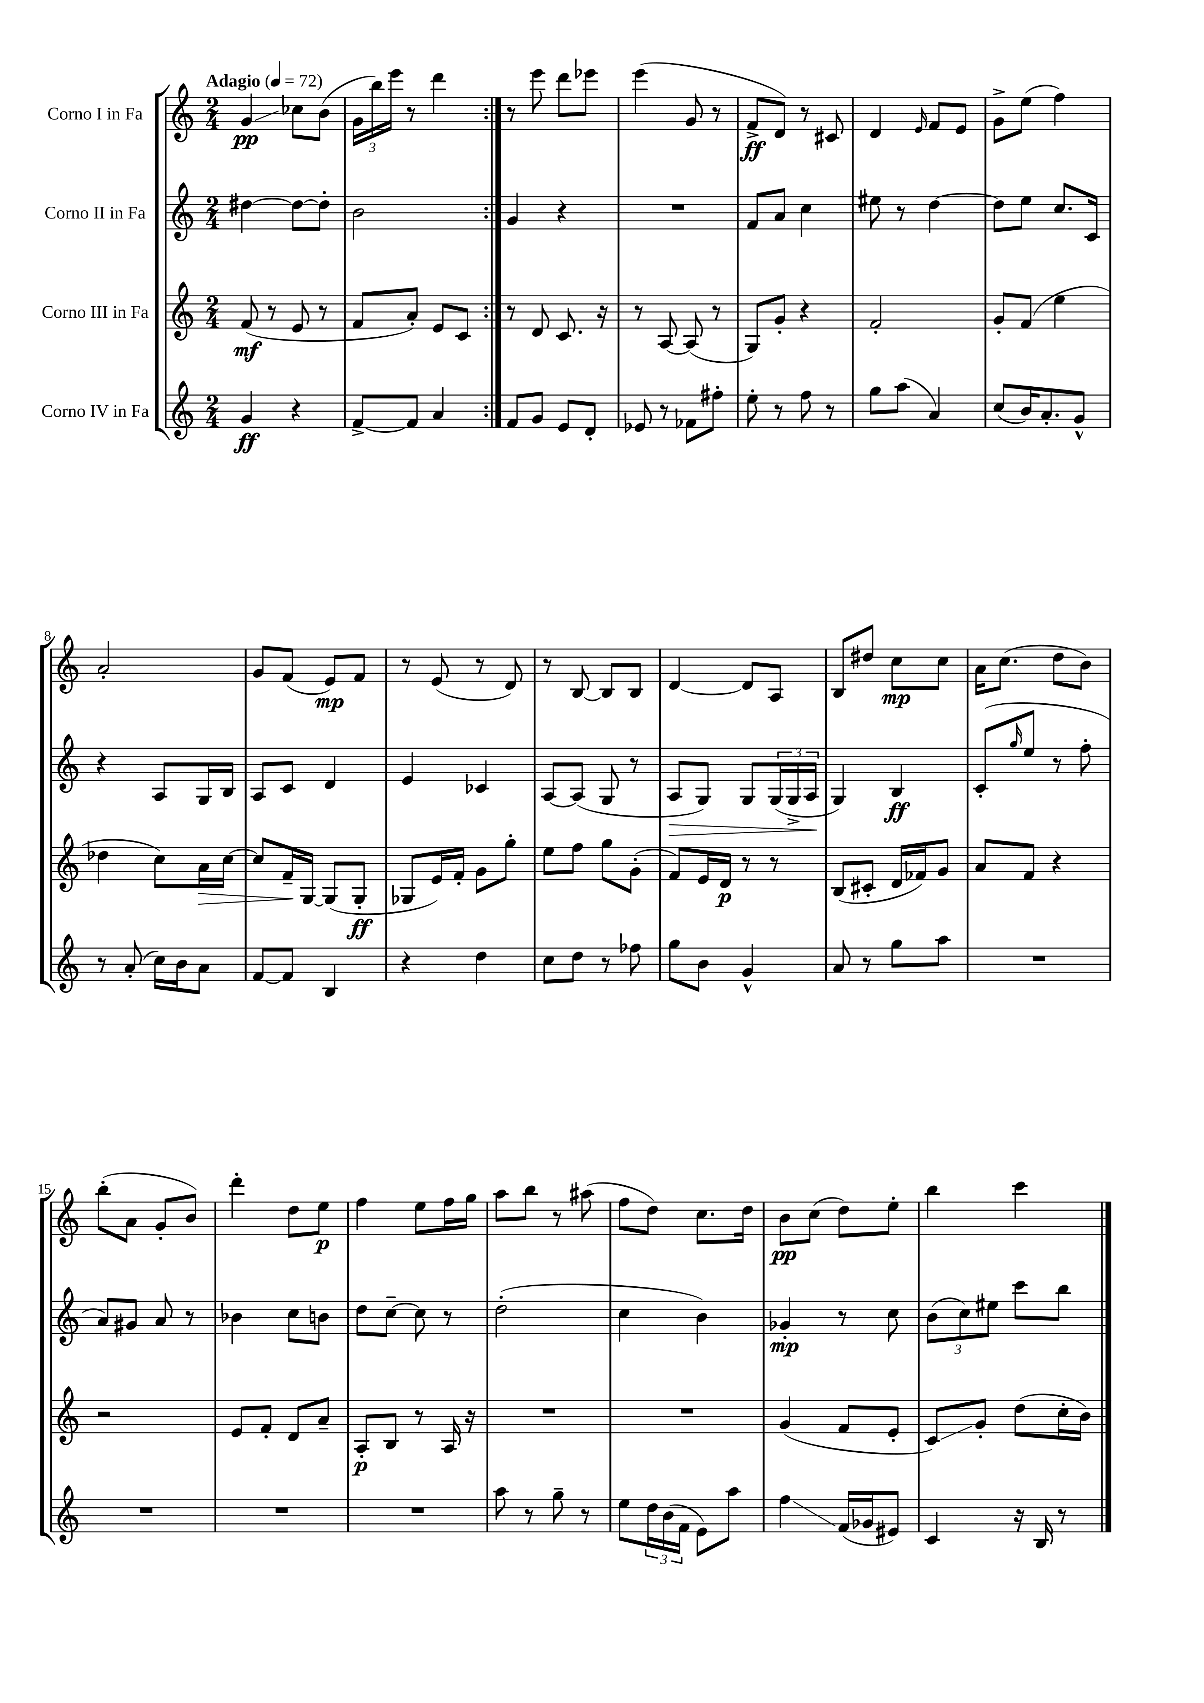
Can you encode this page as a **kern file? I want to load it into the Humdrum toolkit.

**kern	**kern	**kern	**kern
*staff4	*staff3	*staff2	*staff1
*clefG2	*clefG2	*clefG2	*clefG2
*k[]	*k[]	*k[]	*k[]
*M2/4	*M2/4	*M2/4	*M2/4
*MM72	*MM72	*MM72	*MM72
4g/	(8f/	[4dd#\	4g/
.	8r	.	.
4r	8e/	8dd#\_L	8cc-\L
.	8r	8dd#'\]J	(8b\J
=	=	=	=
[8f^/L	8f/L	2b\	24g\LL
.	.	.	24bb\)
.	.	.	24eee\JJ
8f/]J	8a'/J)	.	8r
4a/	8e/L	.	4ddd\
.	8c/J	.	.
=:|!	=:|!	=:|!	=:|!
8f/L	8r	4g/	8r
8g/J	8d/	.	8eee\
8e/L	8.c/	4r	8ddd\L
8d'/J	.	.	8eee-\J
.	16r	.	.
=	=	=	=
8e-/	8r	2r	(4eee\
8r	[8A/	.	.
8f-\L	(8A/]	.	8g/
8ff#'\J	8r	.	8r
=	=	=	=
8ee'\	8G/L)	8f/L	8f^/L
8r	8g'/J	8a/J	8d/J)
8ff\	4r	4cc\	8r
8r	.	.	8c#/
=	=	=	=
8gg\L	2f'/	8ee#\	4d/
(8aa\J	.	8r	.
.	.	.	16qqe/
4a/)	.	[4dd\	8f/L
.	.	.	8e/J
=	=	=	=
(8cc/L	8g'/L	8dd\]L	8g^\L
16b/K)	(8f/J	8ee\J	(8ee\J
8.a'/	.	.	.
.	4ee\	8.cc/L	4ff\)
8g^^/J	.	.	.
.	.	16c/Jk	.
=	=	=	=
8r	4dd-\	4r	2a'/
(8a'/	.	.	.
16cc\LL)	8cc\L)	8A/L	.
16b\J	.	.	.
8a\J	16a\L	16G/L	.
.	[16cc\JJ	16B/JJ	.
=	=	=	=
[8f/L	8cc/]L	8A/L	8g/L
8f/]J	16f~/L	8c/J	(8f/J
.	[16G/JJ	.	.
4B/	(8G/]L	4d/	8e/L)
.	8G'/J	.	8f/J
=	=	=	=
4r	8G-/L	4e/	8r
.	16e/L)	.	(8e/
.	16f'/JJ	.	.
4dd\	8g\L	4c-/	8r
.	8gg'\J	.	8d/)
=	=	=	=
8cc\L	8ee\L	[8A/L	8r
8dd\J	8ff\J	(8A/]J	[8B/
8r	8gg\L	8G/	8B/]L
8ff-\	(8g'\J	8r	8B/J
=	=	=	=
8gg\L	8f/L)	8A/L	[4d/
8b\J	16e/L	8G/J)	.
.	16d/JJ	.	.
4g^^/	8r	8G/L	8d/]L
.	8r	(24G/L	8A/J
.	.	24G^/	.
.	.	24A/JJ	.
=	=	=	=
8a/	(8B/L	4G/)	8B/L
8r	8c#'/J	.	8dd#/J
8gg\L	16d/LL	4B/	8cc\L
.	16f-/J)	.	.
8aa\J	8g/J	.	8cc\J
=	=	=	=
2r	8a/L	(8c'/L	16a\LK
.	.	.	(8.cc\J
.	.	16qqgg/	.
.	8f/J	8ee/J	.
.	4r	8r	8dd\L
.	.	8ff'\	8b\J)
=	=	=	=
2r	2r	8a/L)	(8bb'\L
.	.	8g#/J	8a\J
.	.	8a/	8g'/L
.	.	8r	8b/J)
=	=	=	=
2r	8e/L	4b-\	4ddd'\
.	8f'/J	.	.
.	8d/L	8cc\L	8dd\L
.	8a~/J	8b\J	8ee\J
=	=	=	=
2r	8A'/L	8dd\L	4ff\
.	8B/J	[8cc~\J	.
.	8r	8cc\]	8ee\L
.	16A/	8r	16ff\L
.	16r	.	16gg\JJ
=	=	=	=
8aa\	2r	(2dd'\	8aa\L
8r	.	.	8bb\J
8gg~\	.	.	8r
8r	.	.	(8aa#\
=	=	=	=
8ee\L	2r	4cc\	8ff\L
24dd\L	.	.	8dd\J)
(24b\	.	.	.
24f\JJ	.	.	.
8e\L)	.	4b\)	8.cc\L
8aa\J	.	.	.
.	.	.	16dd\Jk
=	=	=	=
4ff\	(4g/	4g-'/	8b\L
.	.	.	(8cc\J
(16f/LL	8f/L	8r	8dd\L)
16g-/J	.	.	.
8e#/J)	8e'/J	8cc\	8ee'\J
=	=	=	=
4c/	8c/L)	(12b\L	4bb\
.	.	12cc\)	.
.	8g'/J	.	.
.	.	12ee#\J	.
16r	(8dd\L	8ccc\L	4ccc\
16B/	.	.	.
8r	16cc'\L	8bb\J	.
.	16b\JJ)	.	.
==	==	==	==
*-	*-	*-	*-
